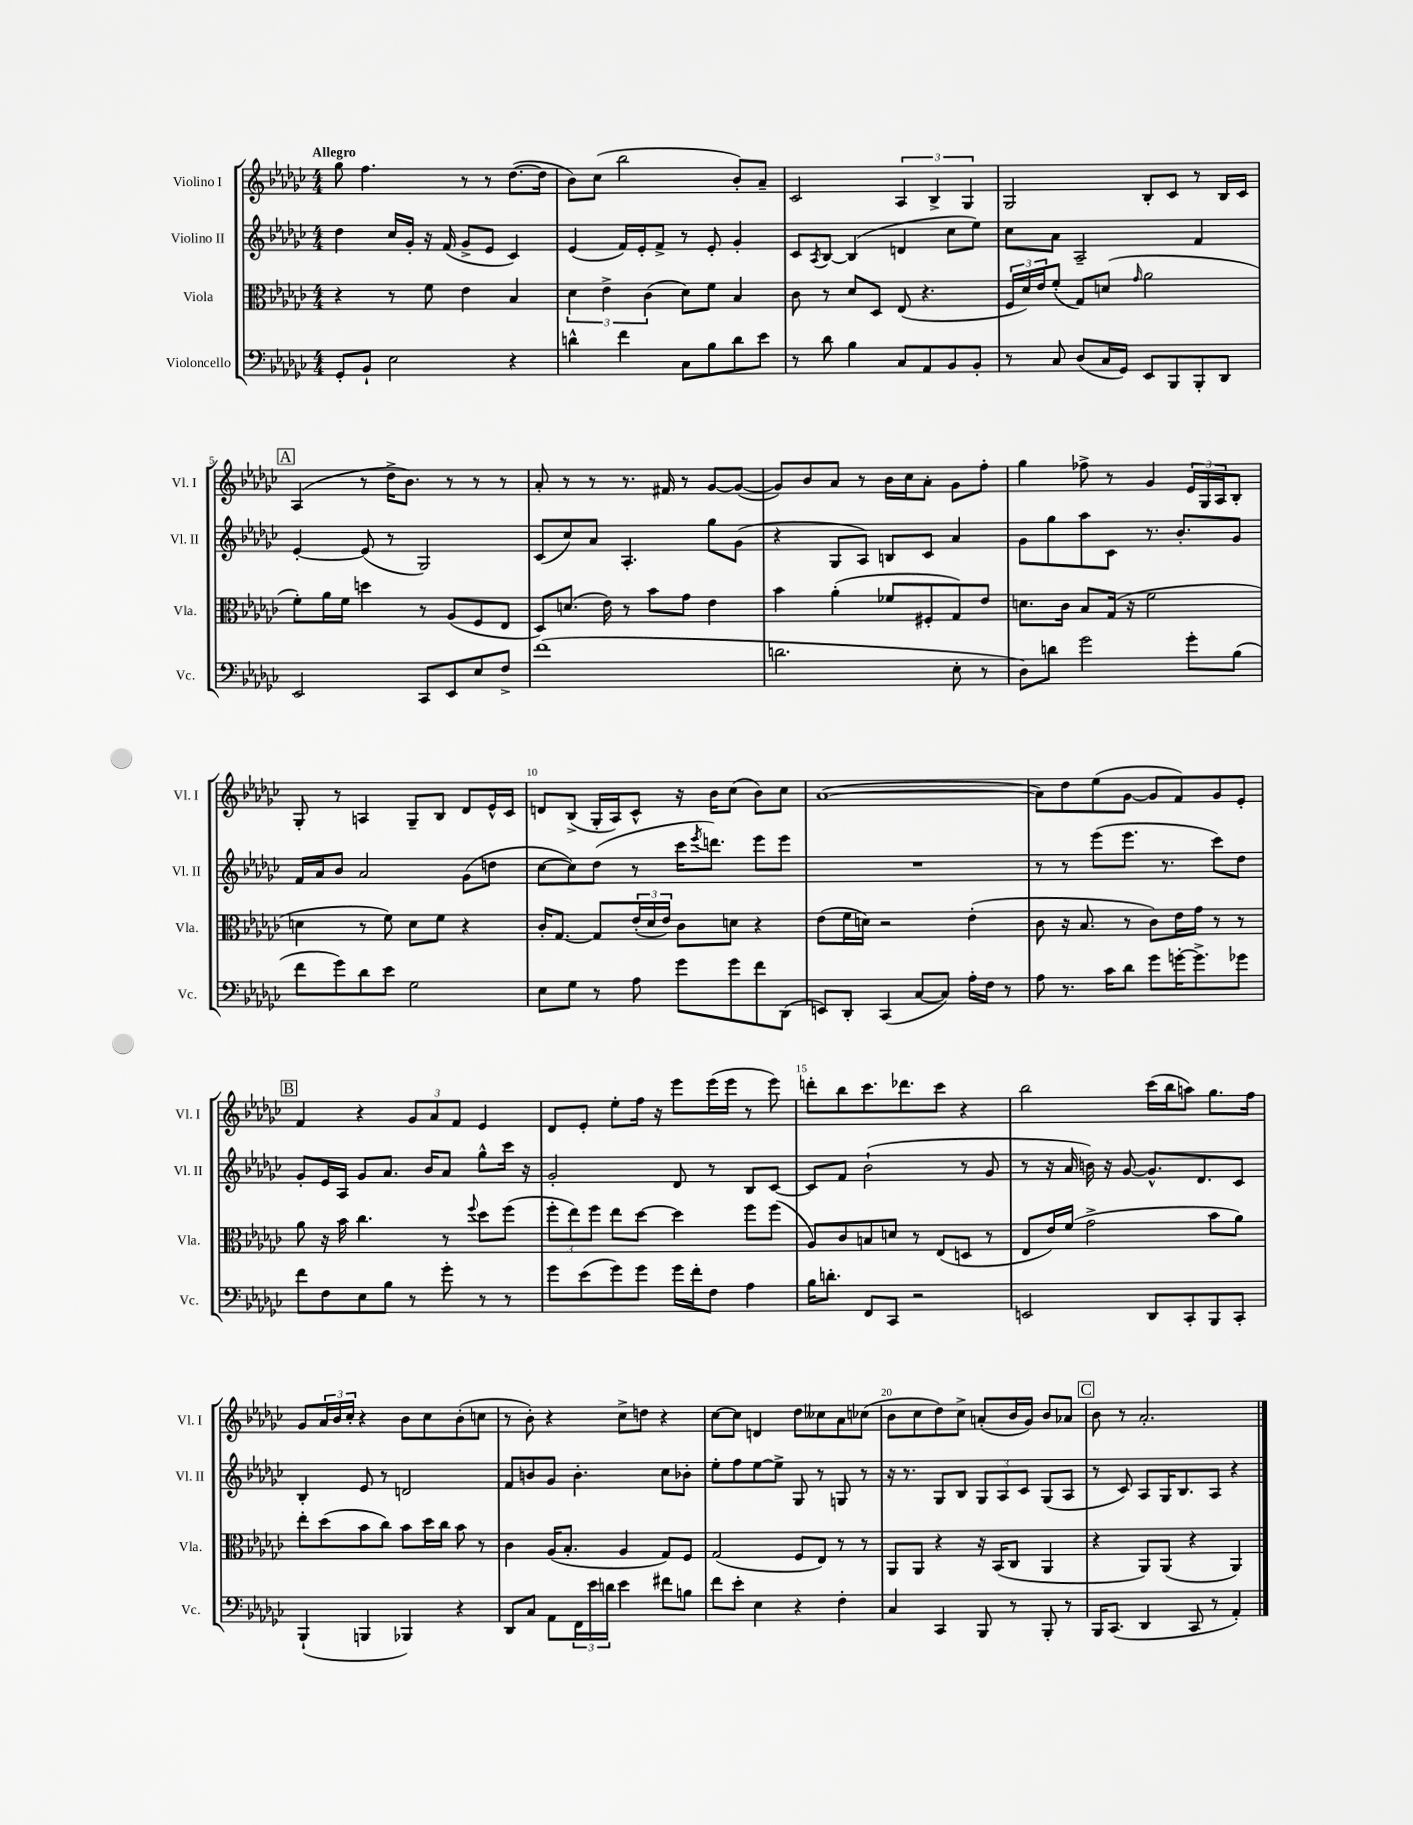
<<
\new StaffGroup <<
\new Staff = "s0" \with { instrumentName = "Violino I" shortInstrumentName = "Vl. I" } {
    \clef treble \key ges \major \numericTimeSignature \time 4/4 \tempo "Allegro"
    ges''8 f''4. r8 r8 des''8.~( des''16 |
    bes'8) ces''8( bes''2 bes'8-.) aes'8-- |
    ces'2 \tuplet 3/2 { aes4 bes4-> ges4 } |
    ges2 bes8-. ces'8 r8 bes16 ces'16 |
    \mark \markup { \box "A" } aes4( r8 des''16-> bes'8.) r8 r8 r8 |
    aes'8-. r8 r8 r8. fis'16 r8 ges'8~ ges'8~( |
    ges'8) bes'8 aes'8 r8 bes'16 ces''16 aes'8-. ges'8 f''8-. |
    ges''4 fes''8-> r8 ges'4 \tuplet 3/2 { ees'16 ges16 aes16 } bes8-. |
    ges8-. r8 a4 ges8-- bes8 des'8 ees'16-^ ces'16 |
    d'8 bes8->( ges16-. aes16) ces'8-^ r16 bes'16 ces''8( bes'8) ces''8 |
    aes'1~( |
    aes'8) des''8 ees''8( ges'8~ ges'8 f'8) ges'8 ees'8-. |
    \mark \markup { \box "B" } f'4 r4 \tuplet 3/2 { ges'8 aes'8 f'8 } ees'4 |
    des'8 ees'8-. ees''8-. f''16 r16 ees'''8 ees'''16( ees'''16 r8 ees'''8) |
    d'''8-. bes''8 ces'''8. des'''8. ces'''8 r4 |
    bes''2 ces'''16( bes''16 a''8) ges''8. f''16 |
    ges'8 \tuplet 3/2 { aes'16 bes'16 ces''16-. } r4 bes'8 ces''8 bes'8-.( c''8 |
    r8 bes'8-.) r4 ces''8-> d''8 r4 |
    ces''8~ ces''8 d'4 des''8 ceses''8 aes'8 ces''8( |
    bes'8 ces''8 des''8) ces''8-> a'8-.( bes'16 ges'16) bes'8 aes'8 |
    \mark \markup { \box "C" } bes'8 r8 aes'2.-. \bar "|." |
}
\new Staff = "s1" \with { instrumentName = "Violino II" shortInstrumentName = "Vl. II" } {
    \clef treble \key ges \major \numericTimeSignature \time 4/4
    des''4 ces''16 ges'16-. r16 f'16( ges'8-> ees'8 ces'4) |
    ees'4( f'16) ees'16-. f'8-> r8 ees'8-. ges'4-. |
    ces'8 \acciaccatura { aes8 } bes8~ bes4( d'4 ces''8 ees''8) |
    ces''8 aes'8 aes2-- f'4 |
    \mark \markup { \box "A" } ees'4~-. ees'8( r8 ges2) |
    ces'8( ces''8) aes'8 aes4.-. ges''8 ges'8( |
    r4 ges8 aes8) b8 ces'8 aes'4 |
    ges'8 ges''8 aes''8 ces'8 r8. bes'8.-. ges'8 |
    f'16 aes'16 bes'8 aes'2 ges'8( d''8 |
    ces''8~ ces''8) des''8( r8 ces'''16 \acciaccatura { ees'''8 } d'''8.) ees'''8 ees'''8 |
    R1 |
    r8 r8 ees'''8( ees'''8. r8. ces'''8) des''8 |
    \mark \markup { \box "B" } ges'8-. ees'16 aes16 ges'8 aes'8. bes'16 aes'8 ges''8-^ ces'''16 r16 |
    ges'2-. des'8 r8 bes8 ces'8~ |
    ces'8 f'8 bes'2-!( r8 ges'8 |
    r8 r16 aes'16 b'16) r16 ges'8~ ges'8.-^ des'8. ces'8 |
    bes4-. ees'8 r8 d'2 |
    f'8 b'8 ges'8 b'4.-. ces''8 bes'8-. |
    ees''8-. f''8 ees''8~ ees''8-> ges8 r8 g8 r8 |
    r16 r8. ges8 bes8 \tuplet 3/2 { ges8 aes8 ces'8 } ges8( aes8 |
    \mark \markup { \box "C" } r8 ces'8) aes8 ges16 bes8. aes8 r4 \bar "|." |
}
\new Staff = "s2" \with { instrumentName = "Viola" shortInstrumentName = "Vla." } {
    \clef alto \key ges \major \numericTimeSignature \time 4/4
    r4 r8 f'8 ees'4 bes4 |
    \tuplet 3/2 { des'4 ees'4-> ces'4( } des'8) f'8 bes4 |
    ces'8 r8 des'8 des8 ees8( r4. |
    \tuplet 3/2 { f16 des'16) ees'16 } f'8-.( ges8) d'8( \grace { ges'16 } aes'2 |
    \mark \markup { \box "A" } f'8-.) aes'16 f'16 d''4 r8 aes8( f8 ees8 |
    des8) d'8.( ees'16) r8 bes'8 ges'8 ees'4 |
    bes'4 aes'4-.( fes'8 fis8-. ges8) ees'8 |
    d'8. ces'16 bes8 ges16( r16 f'2 |
    d'4 r8 f'8) d'8 f'8 r4 |
    ces'16-. ges8.~ ges8 \tuplet 3/2 { ees'16-.( des'16 ees'16) } ces'8 d'8 r4 |
    ees'8( f'16 d'16) r2 ees'4-.( |
    ces'8 r16 bes8. r8 ces'8) ees'16 ges'16 r8 r8 |
    \mark \markup { \box "B" } aes'8 r16 bes'16 ces''4. r8 \appoggiatura { f''8 } des''8 f''8( |
    \tuplet 3/2 { f''8-. ees''8) f''8 } ees''8 des''8~ des''4 f''8 f''8( |
    aes8) ces'8 b8 d'8 r8 ees8( d8 r8 |
    ees8 ees'16) f'16( ges'2-> bes'8 aes'8) |
    ees''8-. des''8( bes'8 ces''8) bes'8 des''16 ces''16 bes'8 r8 |
    ces'4 aes16( bes8.-. aes4 ges8) f8 |
    ges2( f8 ees8) r8 r8 |
    aes,8 aes,8 r4 r16 bes,16( ces8 aes,4 |
    \mark \markup { \box "C" } r4 aes,8) aes,8( r4 aes,4) \bar "|." |
}
\new Staff = "s3" \with { instrumentName = "Violoncello" shortInstrumentName = "Vc." } {
    \clef bass \key ges \major \numericTimeSignature \time 4/4
    ges,8-. bes,8-! ees2 r4 |
    d'4-^ f'4 ces8 bes8 d'8 ees'8 |
    r8 des'8 bes4 ces8 aes,8 bes,8 bes,8-. |
    r8 ces8 des8( ces16 ges,16) ees,8 bes,,8 bes,,8-. des,8 |
    \mark \markup { \box "A" } ees,2 ces,8 ees,8 ees8 f8-> |
    f'1( |
    d'2. ees8-. r8 |
    des8) d'8 ges'2 ges'8-. bes8( |
    f'8 ges'8) des'8 ees'8 ges2 |
    ees8 ges8 r8 aes8 ges'8 ges'8 f'8 des,8( |
    e,8) des,8-. ces,4( ces8~ ces8) aes16-. f16 r8 |
    aes8 r8. ces'16 des'8 ges'8 g'16~-. g'8.-> ges'8 |
    \mark \markup { \box "B" } f'8 f8 ees8 bes8 r8 ges'8-. r8 r8 |
    ges'8 ees'8( ges'8) ges'8 ges'16 f'16-. f8 aes4 |
    bes16 d'8.-. f,8 ces,8 r2 |
    e,2 des,8 ces,8-. bes,,8 ces,8-. |
    bes,,4-!( b,,4 bes,,4) r4 |
    des,8 ces8 aes,8 \tuplet 3/2 { f,16 ees'16 d'16 } ees'4 fis'8 b8 |
    f'8 ees'8-. ees4 r4 f4-. |
    ces4 ces,4 bes,,8 r8 bes,,8-. r8 |
    \mark \markup { \box "C" } bes,,16 ces,8.( des,4 ces,8 r8 aes,4-.) \bar "|." |
}
>>
>>
\layout { \context { \Score \override BarNumber.break-visibility = ##(#f #t #t) barNumberVisibility = #(every-nth-bar-number-visible 5) } }
